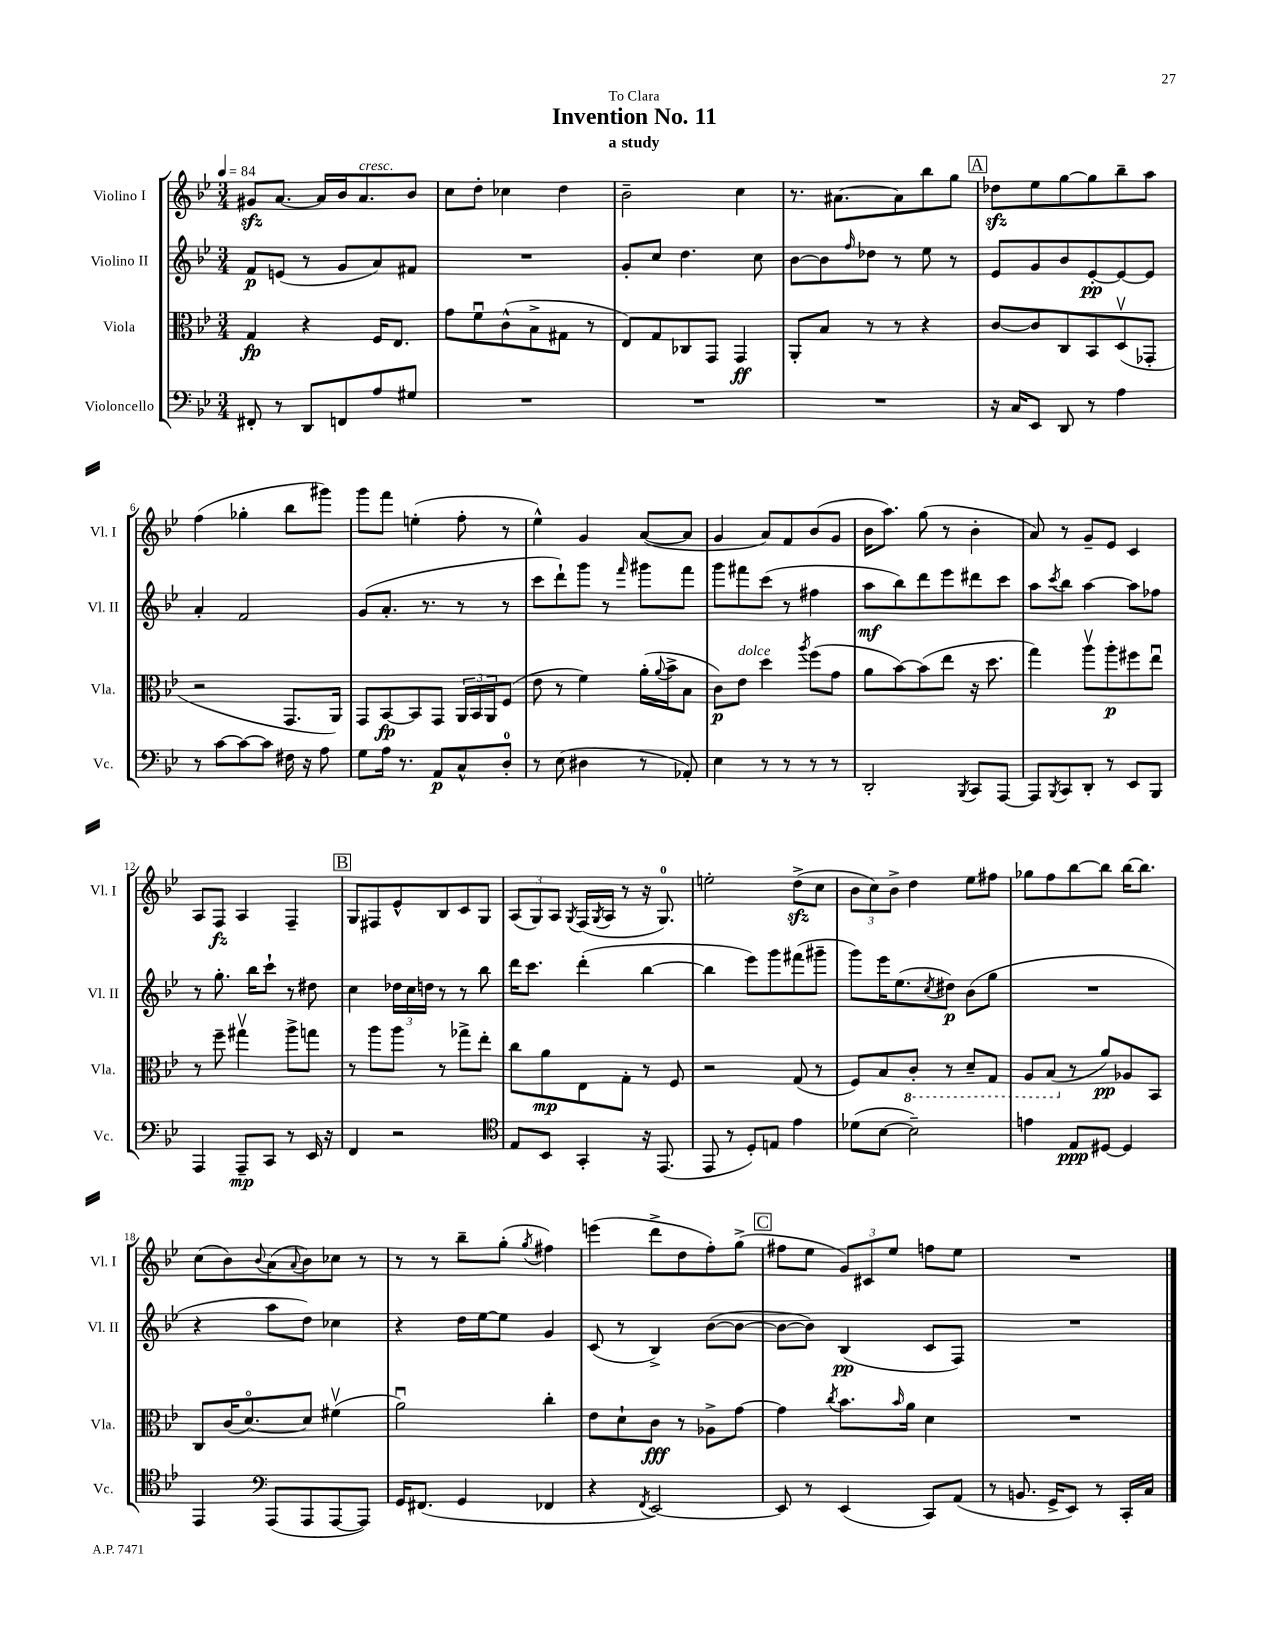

**kern	**kern	**kern	**kern
*staff4	*staff3	*staff2	*staff1
*clefF4	*clefC3	*clefG2	*clefG2
*k[b-e-]	*k[b-e-]	*k[b-e-]	*k[b-e-]
*M3/4	*M3/4	*M3/4	*M3/4
*MM84	*MM84	*MM84	*MM84
8FF#'/	4G/	8f/L	8g#/L
8r	.	(8e/J	[8.a/J
8DD/L	4r	8r	.
.	.	.	16a/]LL
8FF/	.	8g/L	16b-/J
.	.	.	8.a/
8A/	16F/LK	8a/)	.
.	8.E-/J	.	.
8G#/J	.	8f#/J	8b-/J
=	=	=	=
2.r	8g\L	2.r	8cc\L
.	8fu\	.	8dd'\J
.	(8c^^\	.	4cc-\
.	8B-^\	.	.
.	8G#\J	.	4dd\
.	8r	.	.
=	=	=	=
2.r	8E-/L)	8g'/L	2b-~\
.	8G/	8cc/J	.
.	8C-/	4.dd\	.
.	8GG/J	.	.
.	4GG/	.	4cc\
.	.	8cc\	.
=	=	=	=
2.r	8AA'/L	[8b-\L	8.r
.	8B-/J	8b-\]	.
.	.	.	[8.a#\L
.	.	16qqff/	.
.	8r	8dd-\J	.
.	8r	8r	8a#\]
.	4r	8ee-\	8bb-\
.	.	8r	8gg\J
=	=	=	=
16r	[8c/L	8e-/L	8dd-\L
16C/LK	.	.	.
8EE-/J	8c/]	8g/	8ee-\
8DD/	8C/	8b-/	[8gg\
8r	8BB-/	[8e-'/	8gg\]
4A\	(8Dv/	8e-/_	8bb-~\
.	8GG-'/J	8e-/]J	8aa\J
=	=	=	=
8r	2r	4a'/	(4ff\
[8c\L	.	.	.
8c\_	.	2f/	4gg-'\
8c\]J	.	.	.
16F#\	8.GG/L	.	8bb-\L
16r	.	.	.
8A\	.	.	8ggg#\J)
.	16AA/Jk)	.	.
=	=	=	=
8G\L	8GG/L	(8g/L	8ggg\L
16A\Jk	[8BB-/	8.a'/J	8fff\J
8.r	.	.	.
.	8BB-/]	.	(4ee'\
.	.	8.r	.
8AA/L	8GG/J	.	.
8C^^/	24AA/LL	8r	8ff'\
.	24BB-/	.	.
.	24AA/J	.	.
8D'/J	(8F/J	8r	8r
=	=	=	=
8r	8e-\	8ccc\L	4ee-^^\)
(8E-\	8r	8ddd`\)	.
4D#\	4f\)	8ggg\J	4g/
.	.	8r	.
.	.	16qqfff/	.
8r	(16a'\LL	8ggg#\L	([8a/L
.	8qqa/	.	.
.	16b-^\J	.	.
8AA-'/)	8B-\J	8fff\J	8a/]J
=	=	=	=
4E-\	8c\L)	8ggg\L	4g/
.	8e-\J	8fff#\	.
8r	4dd\	(8ccc\J	8a/L)
8r	.	8r	8f/
.	8qaa/	.	.
8r	(8ff\L	4ff#\	(8b-/
8r	8g\J	.	8g/J
=	=	=	=
2DD'/	8a\L	8aa\L	16b-\LK
.	.	.	8.aa\J)
.	[8b-\)	8bb-\)	.
.	(8b-\]	8ddd\	(8gg\
.	8ee-\J	8eee-\	8r
8qBBB-/	.	.	.
8CC/L	16r	8ddd#\	4b-'\
.	8.dd\	.	.
[8AAA/J	.	8ccc\J	.
=	=	=	=
8AAA/]L	4gg\)	8aa\L	8a/)
8qBBB-/	.	8qccc/	.
8CC/	.	8bb-\J	8r
8DD'/J	8aav\L	[4aa\	8g~/L
8r	8aa'\	.	8e-/J
8EE-/L	8ff#\	8aa\]L	4c/
8BBB-/J	8ee-u\J	8ff-\J	.
=	=	=	=
4AAA/	8r	8r	8A/L
.	8ff~\	8.gg'\	8F/J
8AAA~/L	4gg#v\	.	4A/
.	.	16bb-\LK	.
8CC/J	.	8ccc`\J	.
8r	8aa^\L	8r	4F~/
16EE-/	8gg\J	8dd#\	.
16r	.	.	.
=	=	=	=
4FF/	8r	4cc\	8G/L
.	8aa\L	.	8F#/
2r	8aa\J	24dd-\LL	8e-^^/
.	.	24cc\	.
.	.	24dd\JJ	.
.	8r	8r	8B-/
.	8gg-^\L	8r	8c/
.	8ee-'\J	8bb-\	8G/J
=	=	=	=
*clefC4	*	*	*
8E-/L	8cc\L	16ddd\LK	(12A/L
.	.	8.ccc\J	.
.	.	.	12G/)
8BB-/J	8a\	.	.
.	.	.	12A/J
.	.	.	8qG/
4GG'/	8E-\	(4ddd'\	(16F/LL
.	.	.	8qG/
.	.	.	16A/JJ
.	8G'\J	.	8r
16r	8r	[4bb-\	16r
(8.EE-/	.	.	8.G/)
.	8F/	.	.
=	=	=	=
8EE-/	2r	4bb-\]	2ee'\
8r	.	.	.
8D'/L)	.	8eee-\L)	.
8E/J	.	8ggg\	.
4e-\	(8G/	(8fff#\	(8dd^\L
.	8r	8ggg#~\J	8cc\J
=	=	=	=
(8d-\L	8F/L)	8ggg\L)	12b-\L
.	.	.	12cc\)
[8B-\J	8B-/	16eee-\K	.
.	.	.	12b-^\J
.	.	(8.ee-\	.
2B-~\])	8C'/J	.	4dd\
.	.	8qcc/	.
.	8r	8dd#\J)	.
.	8D~/L	(8b-\L	8ee-\L
.	8GG/J	8gg\J	8ff#\J
=	=	=	=
4e\	8AA/L	2.r	8gg-\L
.	(8BB-/J	.	8ff\
8E-/L	8r	.	[8bb-\
[8D#/J	8a/L)	.	8bb-\]J
4D#/]	8A-/	.	[16bb-\LK
.	.	.	8.bb-\]J
.	8BB-/J	.	.
=	=	=	=
4EE-/	8C/L	4r	(8cc\L
.	(16c/K	.	8b-\)
.	[8.do/)	.	.
*clefF4	*	*	*
.	.	.	8qqb-/
(8AAA/L	.	8aa\L	(8a\
.	.	.	8qqa/
8AAA/	8d/]J	8dd\J)	8b-\)
[8AAA/	(4f#v\	4cc-\	8cc-\J
8AAA/]J)	.	.	8r
=	=	=	=
16GG/LK	2au\)	4r	8r
(8.FF#/J	.	.	.
.	.	.	8r
4GG/	.	16dd\LL	8bb-~\L
.	.	[16ee-\J	.
.	.	8ee-\]J	(8gg'\J
.	.	.	8qgg/
4FF-/	4cc'\	4g/	4ff#\)
=	=	=	=
4r	8e-\L	(8c/	(4eee\
.	8d`\	8r	.
8qFF/	.	.	.
[2EE-/)	8c\J	4B-^/)	8ddd^\L
.	8r	.	8dd\
.	8A-^\L	([8b-\L	8ff'\)
.	[8g\J	8b-\_J	(8gg^\J
=	=	=	=
8EE-/]	4g\]	8b-\_L	8ff#\L
8r	.	8b-\]J)	8ee-\J
.	8qcc/	.	.
(4EE-/	8.b-\L	(4B-/	12g/L)
.	.	.	12c#/
.	.	.	12ee-/J
.	16qqb-/	.	.
.	16a\Jk	.	.
8CC/L)	4d\	8c/L	8ff\L
(8AA/J	.	8F/J)	8ee-\J
=	=	=	=
8r	2.r	2.r	2.r
8.BB/	.	.	.
16GG^/LK	.	.	.
8EE-/J)	.	.	.
8r	.	.	.
16CC'/LL	.	.	.
16C/JJ	.	.	.
==	==	==	==
*-	*-	*-	*-
